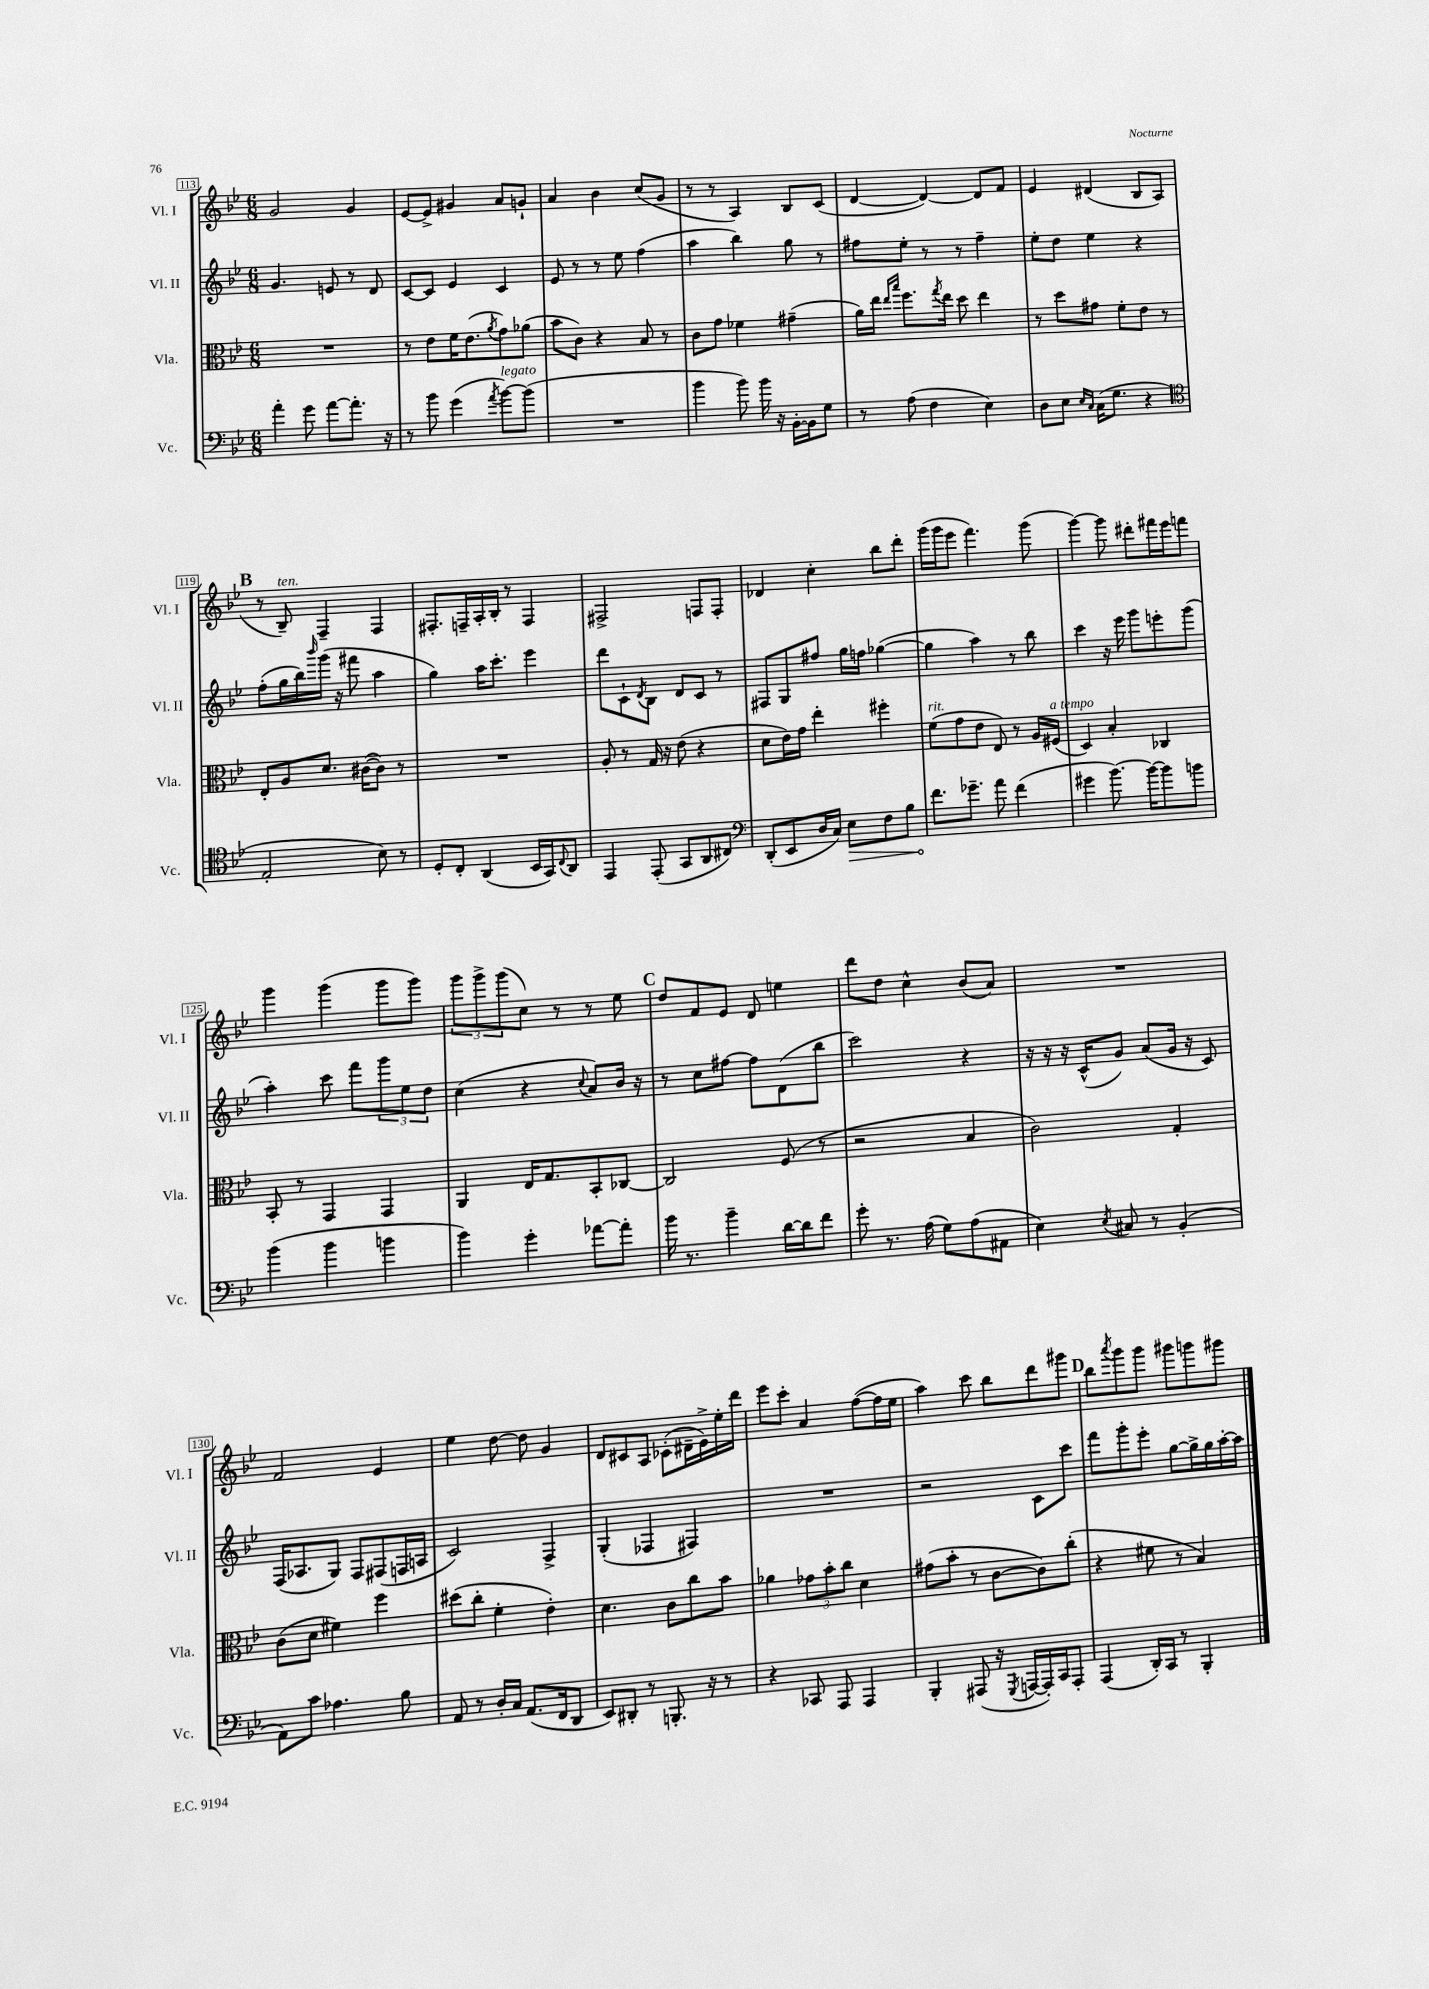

**kern	**kern	**kern	**kern
*staff4	*staff3	*staff2	*staff1
*clefF4	*clefC3	*clefG2	*clefG2
*k[b-e-]	*k[b-e-]	*k[b-e-]	*k[b-e-]
*M6/8	*M6/8	*M6/8	*M6/8
4a'	2.r	4.g	2g
8g	.	.	.
[8a	.	8e	.
8.a']	.	8r	4g
.	.	8d	.
16r	.	.	.
=	=	=	=
8r	8r	[8c	[8e-
8b-	8e-	8c]	8e-^]
(4g	16f	4e-	4g#
.	(8.e-	.	.
8qa	8qa	.	.
[8b-)	8g)	4c	8a
(8b-]	(8a-	.	8g`
=	=	=	=
2.r	8b-	8e-	4a
.	8c)	8r	.
.	4r	8r	4b-
.	.	8ee-	.
.	8B-	(4ff	(8cc
.	8r	.	8g
=	=	=	=
4b-	8c	4aa	8r
.	8g	.	8r
8b-)	4f-	4bb-)	4A)
16b-	.	.	.
16r	.	.	.
[16BB-'	(4g#~	8gg	8B-
16BB-]	.	.	.
8G	.	8r	(8c
=	=	=	=
8r	16a)	8ff#	[4d
.	16ee-	.	.
.	16qqee-	.	.
.	16qqbb-	.	.
(8A	8.ff	8ee-'	.
4F	.	8r	4d_)
.	8qgg	.	.
.	16ee-	.	.
.	8dd	8r	.
4E-)	4ee-	4ff#~	8d]
.	.	.	8f
=	=	=	=
8D	8r	8ee-'	4e-
8E-	8dd	8dd	.
16qqE-	.	.	.
16qqC	.	.	.
(16C	8g#	4ee-	(4d#
8.G	.	.	.
.	8f'	.	.
4r	8e-	4r	8B-
.	8r	.	8A
=	=	=	=
*clefC4	*	*	*
2E-'	8E-'	(8ff'	8r
.	8A	16gg	8B-~)
.	.	16bb-)	.
.	.	16qqbbb-	.
.	8.d	(16ggg	4F~
.	.	16r	.
.	.	8fff#	.
.	([16c#	.	.
8B-)	8c#])	4aa	4F
8r	8r	.	.
=	=	=	=
8D'	2.r	4gg)	8.F#'
8C'	.	.	.
.	.	.	16F~
(4AA	.	16aa	16A'
.	.	8.ccc'	16B-'
.	.	.	8r
16BB-	.	4eee-	4F
16GG)	.	.	.
8qqC	.	.	.
8AA	.	.	.
=	=	=	=
4EE-	8A'	8ddd	2F#^
.	8r	8c`	.
.	.	8qd	.
(8EE-'	16G	8B-	.
.	16r	.	.
8GG	(8e-	8d	.
8AA	4r	8c	8F
8C#)	.	8r	8F'
=	=	=	=
*clefF4	*	*	*
(8DD'	8d	8F#	4d-
8EE-	16e-)	8G	.
.	16g	.	.
16D	4ee-'	8ff#	4cc'
16C)	.	.	.
8E-	.	16gg	.
.	.	16ff	.
8F	4ff#'	([4gg-	8bb-
8B-	.	.	8ddd'
=	=	=	=
8.f	(8f	4gg-]	(16ggg
.	.	.	16ggg
.	8g	.	8eee-
8.g-~	.	.	.
.	8e-	4aa)	4.fff)
8a	8E-)	.	.
(4f	8r	8r	.
.	16A	8bb-	(8ggg
.	(16F#	.	.
=	=	=	=
4g#	4D)	4ccc	[4ggg)
[8.b-)	4B-'	16r	8ggg]
.	.	16eee-	.
.	.	8ggg	8ddd#'
16b-_	.	.	.
8b-]	4C-	8eee'	16fff#
.	.	.	16eee-
8b	.	(8ggg	8fff
=	=	=	=
(4b-	8BB-'	4aa')	4ggg
.	8r	.	.
4b-	4GG	8ccc	(4ggg
.	.	8fff	.
4b	4GG	12ggg	8ggg
.	.	12ee-	.
.	.	.	8ggg)
.	.	12dd	.
=	=	=	=
4b-)	4AA	(4cc	12ggg
.	.	.	12ggg^
.	.	.	(12ggg
4g'	16E-	4r	8cc)
.	8.G	.	.
.	.	.	8r
.	.	8qqcc	.
[8a-	8BB-'	8a)	8r
8a-']	[8C-	16b-	8ee-
.	.	16r	.
=	=	=	=
16b-	2C-]	8r	8dd
8.r	.	.	.
.	.	8cc	8f
4b-~	.	[8ff#	8e-
.	.	8ff#]	8d
[16d	(8F	(8d	4ee
16d]	.	.	.
8f	8r	8bb-	.
=	=	=	=
8g'	2r	2ccc)	8ddd
8.r	.	.	8dd
.	.	.	4cc^^
(16A	.	.	.
8G)	.	.	.
(8A	4B-	4r	(8b-
8AA#	.	.	8a)
=	=	=	=
4E-)	2c)	16r	2.r
.	.	16r	.
.	.	16r	.
.	.	(16c^^	.
8qE-	.	.	.
8C#	.	8g)	.
8r	.	(8a	.
(4BB-'	4G'	16g	.
.	.	16r	.
.	.	8c)	.
=	=	=	=
8AA)	(8c	(16F	2f
.	.	8.A-	.
8c	8d	.	.
4.A-	4f#)	8G)	.
.	.	8F	.
.	4ff	(8F#	4e-
8B-	.	16F	.
.	.	16A	.
=	=	=	=
8AA	(8dd#	2c)	4ee-
8r	8cc'	.	.
16D'	4f'	.	[8dd
16C	.	.	.
(8.AA	.	.	8dd]
.	4e-')	4F^	4g
16FF	.	.	.
8DD	.	.	.
=	=	=	=
8EE-)	4.d	(4G'	8d
8DD#'	.	.	8c#
8r	.	4F-	8A
8.BBB'	8c	.	(8c-'
.	8cc	4F#)	16d#~
16r	.	.	16e-^)
8r	8b-	.	16ee-'
.	.	.	16ddd
=	=	=	=
4r	4a-	2.r	8eee-
.	.	.	8ccc'
8CC-	12g-	.	4a
.	12b-'	.	.
8AAA	.	.	.
.	12cc	.	.
4AAA	4d	.	([8ff
.	.	.	16ff]
.	.	.	16ee-
=	=	=	=
4BBB-'	(8g#	2r	4aa)
.	8b-'	.	.
(8AAA#	8r	.	8ccc
16r	[8c	.	8bb-
8qGGG	.	.	.
[16AAA	.	.	.
16AAA'])	8c])	8c	8ddd
16CC	.	.	.
8AAA'	(8cc'	8ccc	8ggg#
=	=	=	=
(4AAA	4r	8fff	8bb-
.	.	.	8qaaa
.	.	8ggg'	8ggg
16DD')	8f#	8eee-'	8ggg
16CC	.	.	.
8r	8r	[8gg	8ggg#
4BBB-'	4B-)	16gg^]	8ggg
.	.	16gg	.
.	.	[16aa'	8ggg#
.	.	16aa]	.
==	==	==	==
*-	*-	*-	*-
